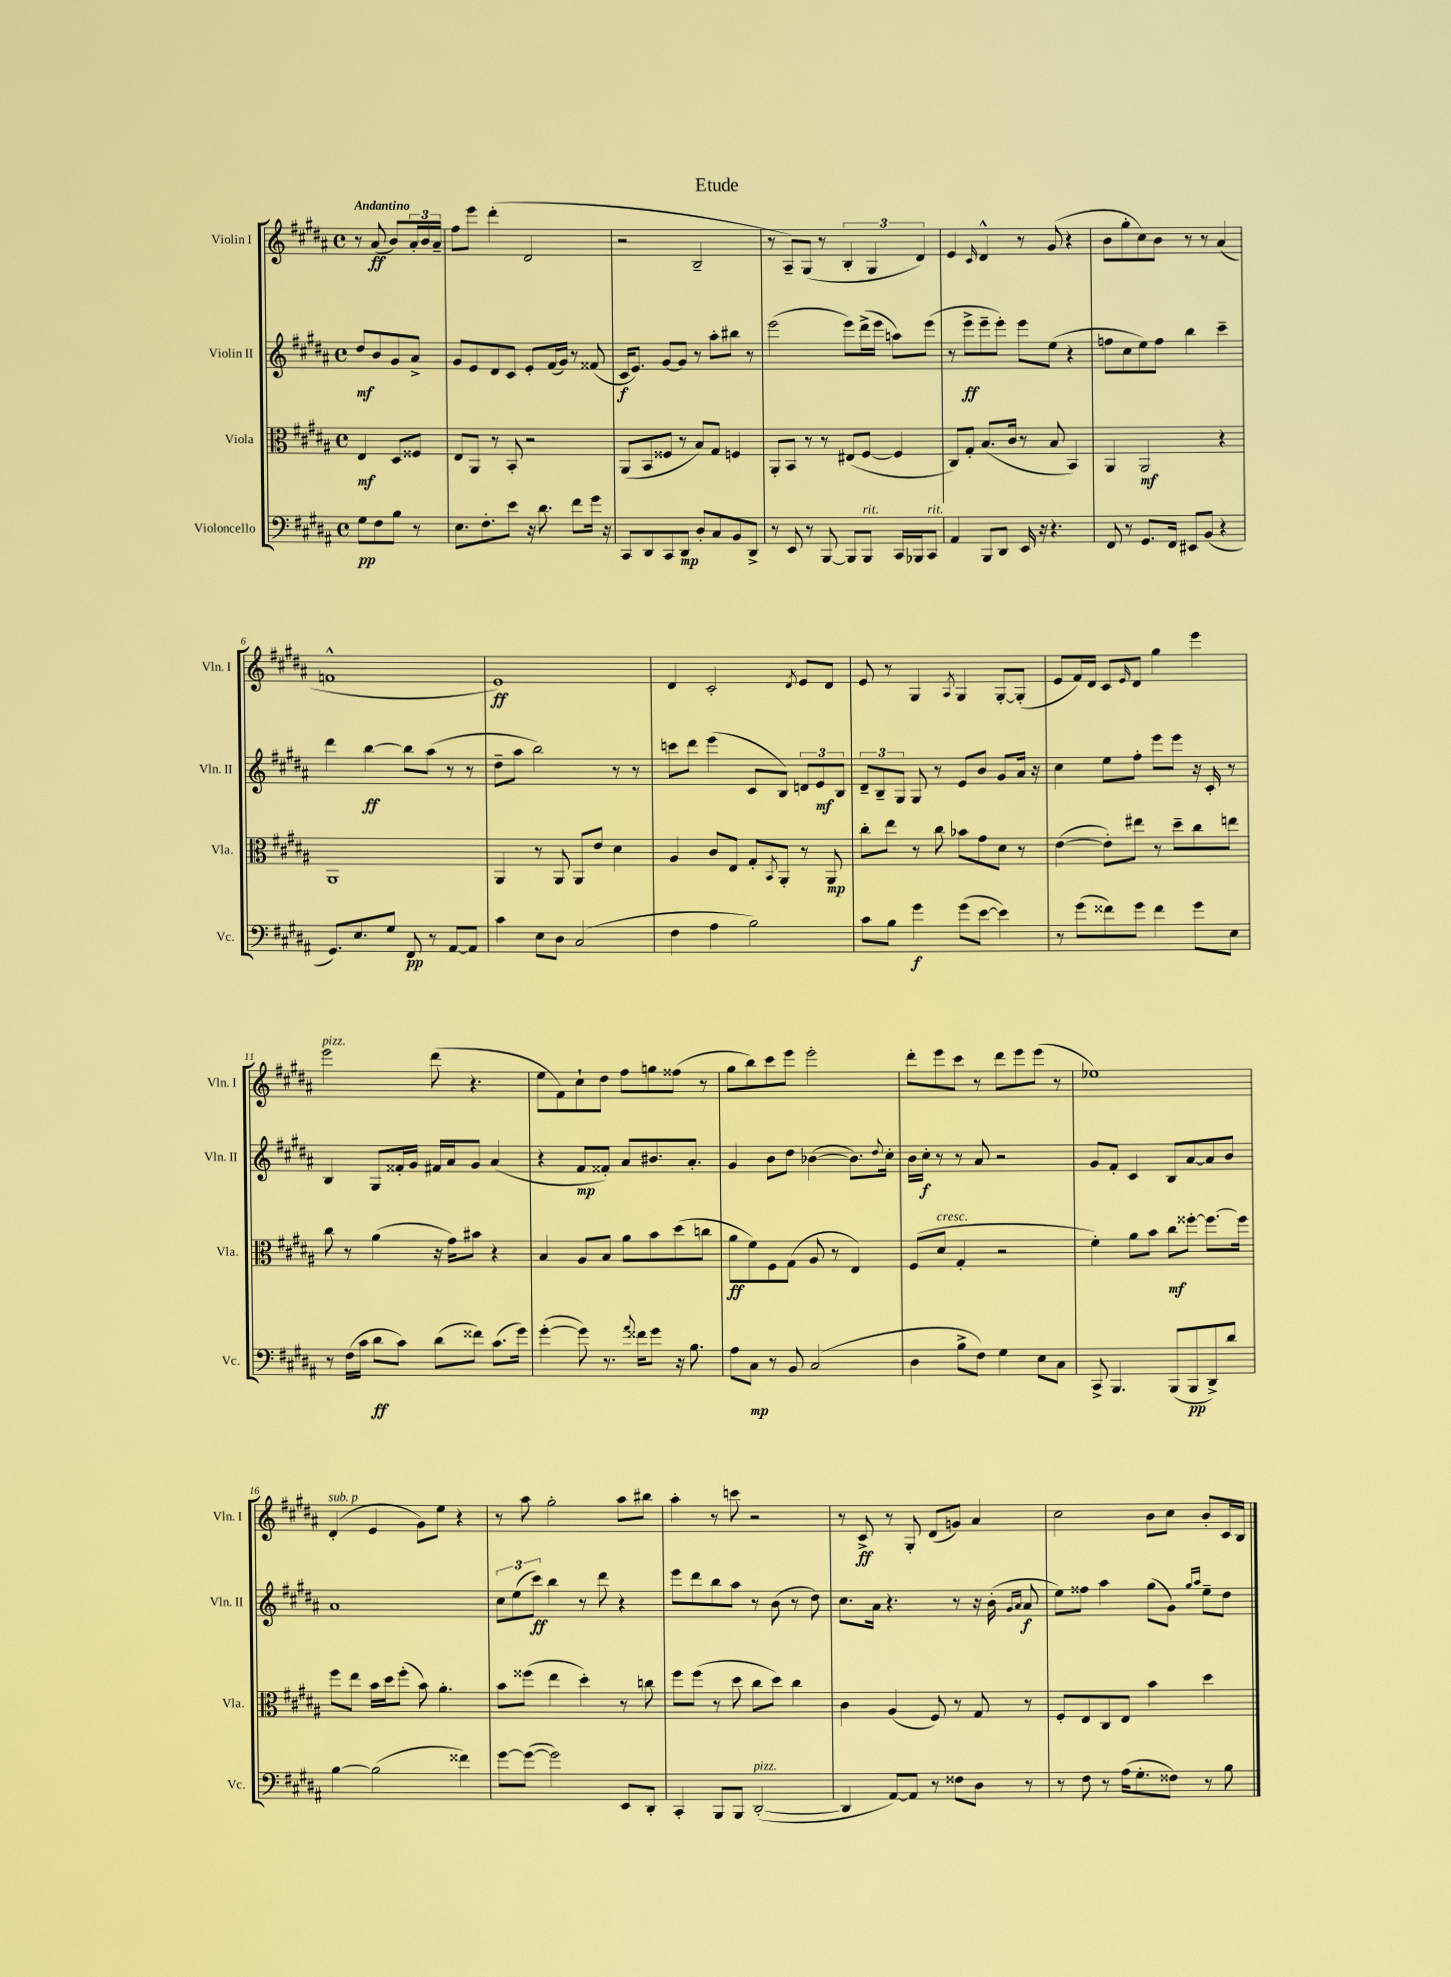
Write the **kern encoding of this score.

**kern	**kern	**kern	**kern
*staff4	*staff3	*staff2	*staff1
*clefF4	*clefC3	*clefG2	*clefG2
*k[f#c#g#d#a#]	*k[f#c#g#d#a#]	*k[f#c#g#d#a#]	*k[f#c#g#d#a#]
*M4/4	*M4/4	*M4/4	*M4/4
*met(c)	*met(c)	*met(c)	*met(c)
8G#	4E	8dd#	8r
8F#	.	8b	(8a#
8B	8D#	8g#	8b)
8r	8F##	8a#^	24a#'
.	.	.	24b
.	.	.	24a#~
=	=	=	=
8.E	8E	8g#	8ff#
.	8AA#	8e	8eee
8.F#'	.	.	.
.	8r	8d#	(4ddd#'
8e	8BB'	8c#	.
16r	2r	8e'	2d#
8.d#	.	.	.
.	.	(16f#	.
.	.	16g#)	.
8f#	.	8r	.
16g#	.	(8f##	.
16r	.	.	.
=	=	=	=
8CC#	(8AA#	16c#	2r
.	.	8.e)	.
8DD#	8BB	.	.
8CC#	8F##	[8g#	.
8DD#	8r	8g#]	.
8D#'	8B)	8r	2B~
8C#	8G#	8aa#'	.
8BB	4F	8bb#	.
8DD#^	.	8r	.
=	=	=	=
8r	8AA#'	(2eee	8r
8EE	8BB	.	8A#~)
8r	8r	.	(8G#
[8BBB	8r	.	8r
8BBB]	(8E#	8eee)	6B'
8BBB	[8F#	(16ddd#^	.
.	.	.	6G#
.	.	16eee	.
16CC#	4F#]	8aa)	.
16BBB-	.	.	.
.	.	.	6d#)
8CC#	.	(8eee	.
=	=	=	=
4AA#	8C#)	8r	4e
.	8G#'	8eee^	.
.	.	.	16qqc#
8BBB	(8.B	8eee~	4d#^^
8DD#	.	8eee')	.
.	16c#	.	.
16EE	8r	8eee	8r
16r	.	.	.
4.r	8B	(8ee	(8g#
.	4BB)	4r	4r
=	=	=	=
8FF#	4AA#	8ff	8b
8r	.	8cc#	8gg#'
8.GG#	2AA#	8ee)	8cc#)
.	.	8ff	8b
16FF#	.	.	.
8EE#	.	4bb	8r
(8BB	.	.	8r
4r	4r	4ccc#~	(4a#
=	=	=	=
8.GG#)	1AA#	4ddd#	1f^^
8.E	.	.	.
.	.	[4bb	.
8G#	.	.	.
8FF#	.	8bb]	.
8r	.	(8aa#	.
[8AA#	.	8r	.
8AA#]	.	8r	.
=	=	=	=
4c#	4AA#	8dd#~	1e)
.	.	8aa#	.
8E	8r	2bb)	.
8D#	8AA#	.	.
(2C#	8AA#	.	.
.	8e	.	.
.	4d#	8r	.
.	.	8r	.
=	=	=	=
4F#	4A#	8ccc	4d#
.	.	8ddd#	.
4A#	8c#	(4eee	2c#'
.	8E	.	.
2B)	8G#'	8c#	.
.	8qBB	.	.
.	8AA#'	8B)	.
.	.	.	8qd#
.	8r	12d	8e
.	.	12e	.
.	8AA#	.	8d#
.	.	12B	.
=	=	=	=
8c#	8cc#'	12d#~	8e
.	.	12B~	.
8B	8ee	.	8r
.	.	12G#	.
4g#	8r	8G#	4G#
.	8cc#	8r	.
.	.	.	8qA#
(8g#	8b-	8e	4G#
[8e	8g#	8b	.
4e])	8d#	8g#	[8G#'
.	8r	16a#	(8G#']
.	.	16r	.
=	=	=	=
8r	([4e	4cc#	8e
(8g#	.	.	16f#)
.	.	.	16d#
8f##)	8e'])	8ee	8c#
.	.	.	16qqe
8g#	8ee#	8ff#'	8d#
4f##	8r	8eee	4gg#
.	8dd#~	8eee	.
8g#	8cc#	16r	4eee
.	.	16c#'	.
8E	8ee	8r	.
=	=	=	=
8r	8cc#	4B	2eee
(16F#	8r	.	.
16c#	.	.	.
8d#	(4a#	8G#	.
8c#)	.	16f##'	.
.	.	16g#	.
(8d#	16r	16f#	(8ddd#
.	16g#)	16a#	.
8f##)	8b#	8g#	4.r
(8.c#	4r	(4a#	.
16g#)	.	.	.
=	=	=	=
([4g#'	4B	4r	8ee
.	.	.	8f#)
8g#])	8A#	8f#	8cc#`
8.r	8B	8f##')	8dd#
.	8a#	8a#	8ff#
8qqa#	.	.	.
16f##	.	.	.
8g#	8b	8.b#	8gg
16r	(8dd#	.	(8ff##
8.B	.	8.a#'	.
.	8cc	.	8r
=	=	=	=
8A#	8a#	4g#	8gg#
8C#	8f#)	.	8bb)
8r	8F#	8b	8ccc#
8BB	(8G#	8dd#	8eee
(2C#	8A#	([4b-	2eee'
.	8r	.	.
.	4E)	8.b-])	.
.	.	8qqdd#	.
.	.	16cc#'	.
=	=	=	=
4D#	(8F#	16b	8ddd#'
.	.	16cc#'	.
.	8d#	8r	8eee
8B^	4G#'	8r	8ccc#
8F#)	.	8a#	8r
4G#	2r	2r	8ddd#
.	.	.	8eee
8E	.	.	(8eee
8C#	.	.	8r
=	=	=	=
8CC#^	4f#')	8g#	1ee-)
4.BBB	.	8f#'	.
.	8a#	4c#	.
.	8b	.	.
(8BBB	8cc#	8B	.
8BBB	[8ff##'	[8a#	.
8DD#^)	8.ff##_	8a#]	.
8d#	.	8b	.
.	16ff##]	.	.
=	=	=	=
[4B	8ff#	1a#	(4d#'
.	8ee	.	.
(2B]	16b	.	4e
.	16dd#	.	.
.	(8ff#'	.	.
.	8b)	.	8g#)
.	4.a#'	.	8ee
4f##)	.	.	4r
=	=	=	=
[8g#	8b	12cc#	8r
.	.	(12ee	.
(8g#_	(8ff##	.	8aa#
.	.	12ccc#)	.
2g#])	4ee	4bb	2gg#'
.	4dd#')	8r	.
.	.	8ddd#	.
8EE	8r	4r	8aa#
8DD#'	8cc	.	8bb#
=	=	=	=
4CC#'	8ff#	8eee	4aa#'
.	(8ff#	8ddd#	.
8BBB	8r	8bb	8r
8BBB	8dd#	8aa#	8ccc
([2DD#'	8cc#	8r	2r
.	8dd#)	(8b	.
.	4cc#	8r	.
.	.	8dd#)	.
=	=	=	=
4DD#]	4c#	8.cc#	8r
.	.	.	8c#^
.	.	16a#	.
[8AA#)	(4A#	4.r	8r
8AA#]	.	.	8G#'
8r	8F#)	.	(8d#
8F##	8r	8r	8g)
8D#	8G#	16r	4a#
.	.	(16b'	.
.	.	16qqg#	.
.	.	16qqa#	.
8r	8r	8a#	.
=	=	=	=
8r	8F#'	8ee)	2cc#
8F#	8E	8ff##	.
8r	8C#	4aa#	.
(16A#	8E	.	.
8.G#'	.	.	.
.	4b	(8gg#	8b
8F##)	.	8g#)	8cc#
.	.	16qqgg#	.
.	.	16qqaa#	.
8r	4dd#	8ee~	8b'
8B	.	8dd#	16c#
.	.	.	16B
==	==	==	==
*-	*-	*-	*-
